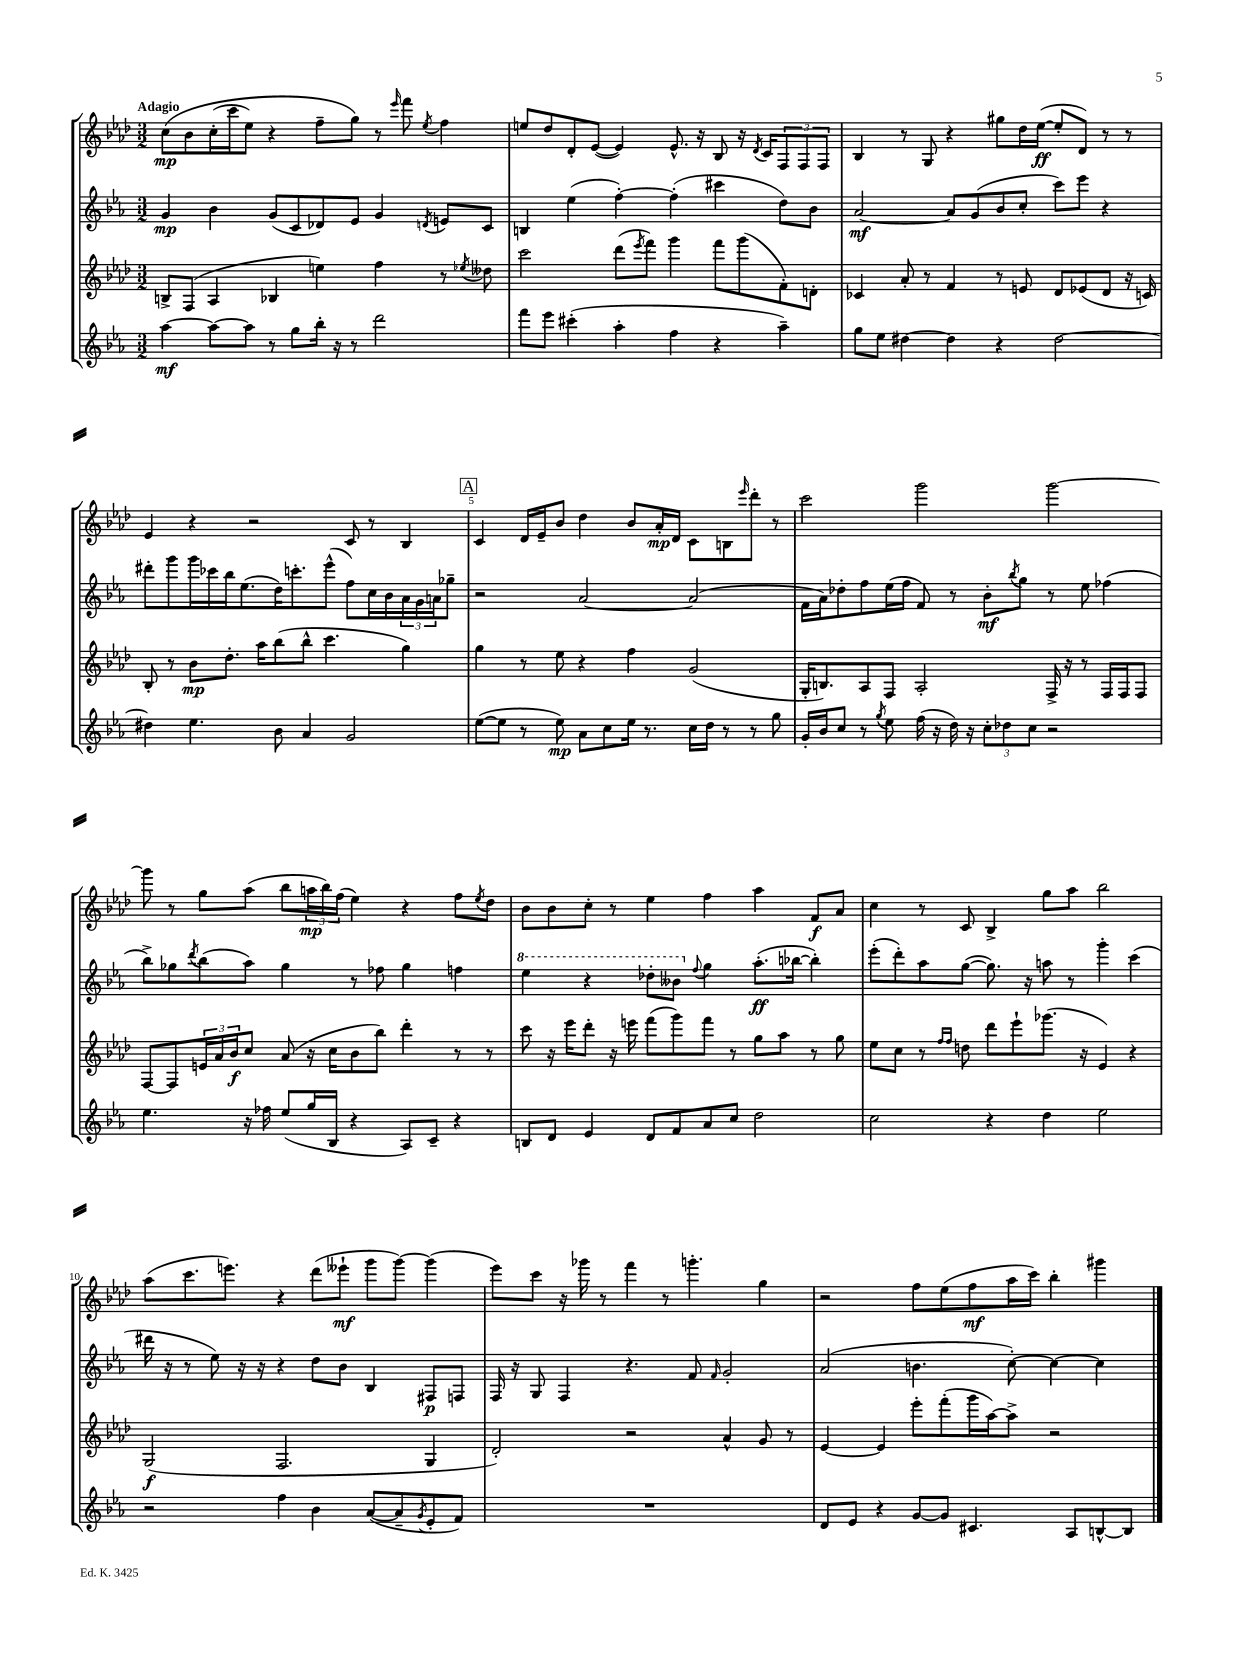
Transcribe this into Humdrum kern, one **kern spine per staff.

**kern	**kern	**kern	**kern
*staff4	*staff3	*staff2	*staff1
*clefG2	*clefG2	*clefG2	*clefG2
*k[b-e-a-]	*k[b-e-a-d-]	*k[b-e-a-]	*k[b-e-a-d-]
*M3/2	*M3/2	*M3/2	*M3/2
[4aa-\	8B^/L	4g/	&(8cc\L
.	(8F/J	.	8b-\
8aa-\_L	4A-/	4b-\	(16cc'\L
.	.	.	16ccc\J
8aa-\]J	.	.	8ee-\J)
8r	4B-/	(8g/L	4r
8gg\L	.	8c/	.
16bb-'\Jk	4ee\)	8d-/)	8ff~\L
16r	.	.	.
8r	.	8e-/J	8gg\J&)
2ddd\	4ff\	4g/	8r
.	.	.	16qqeee-/
.	.	.	8fff\
.	.	8qd/	8qee-/
.	8r	8e/L	4ff\
.	8qee-/	.	.
.	8dd--\	8c/J	.
=	=	=	=
8fff\L	2ccc\	4B/	8ee/L
8eee-\J	.	.	8dd-/
(4ccc#'\	.	(4ee-\	8d-'/
.	.	.	([8e-/J
4aa-'\	(8ddd-\L	[4ff'\)	4e-/])
.	8qeee-/	.	.
.	8fff\J)	.	.
4ff\	4ggg\	(4ff'\]	8.e-^^/
.	.	.	16r
4r	8fff\L	4ccc#\	8B-/
.	(8ggg\	.	16r
.	.	.	8qd-/
.	.	.	16c/LK
4aa-~\)	8f'\)	8dd\L)	12F/
.	.	.	12F/
.	8d'\J	8b-\J	.
.	.	.	12F/J
=	=	=	=
8gg\L	4c-/	[2a-/	4B-/
8ee-\J	.	.	.
[4dd#\	8a-'/	.	8r
.	8r	.	8G/
4dd#\]	4f/	8a-/]L	4r
.	.	(8g/	.
4r	8r	8b-/	8gg#\L
.	8e/	8cc'/J	16dd-\L
.	.	.	([16ee-\JJ
[2dd#\	8d-/L	8ccc\L)	8ee-'/]L
.	(8e-/	8eee-\J	8d-/J)
.	8d-/J	4r	8r
.	16r	.	8r
.	16c/)	.	.
=	=	=	=
4dd#\]	8B-'/	8ddd#'\L	4e-/
.	8r	8ggg\	.
4.ee-\	8b-\L	16ggg\L	4r
.	.	16ccc-\	.
.	8.dd-'\J	16bb-\J	.
.	.	(8.ee-\	.
.	.	.	2r
.	16aa-\LK	.	.
8b-\	(8bb-\	16dd\K)	.
.	.	8.ccc'\	.
4a-/	8bb-^^\J	.	.
.	4.ccc\	(8eee-^^\J	.
2g/	.	8ff\L)	8c/
.	.	16cc\L	8r
.	.	16b-\	.
.	4gg\)	24a-\	4B-/
.	.	24g\	.
.	.	24a\J	.
.	.	8gg-~\J	.
=	=	=	=
([8ee-\L	4gg\	2r	4c/
8ee-\]J	.	.	.
8r	8r	.	16d-/LL
.	.	.	16e-~/J
8ee-\)	8ee-\	.	8b-/J
8a-\L	4r	[2a-/	4dd-\
8cc\	.	.	.
16ee-\Jk	4ff\	.	8b-/L
8.r	.	.	.
.	.	.	16a-'/L
.	.	.	16d-/JJ
16cc\LL	(2g/	(2a-/]	8c\L
16dd\JJ	.	.	.
8r	.	.	8B\
.	.	.	16qqeee-/
8r	.	.	8ddd-'\J
8gg\	.	.	8r
=	=	=	=
16g'/LL	16G'/LK	16f\LL	2ccc\
16b-/J	8.B/)	16a-\J)	.
8cc/J	.	8dd-'\	.
8r	8A-/	8ff\	.
8qgg/	.	.	.
8ee-\	8F/J	(16ee-\L	.
.	.	16ff\JJ	.
(16ff\	2A-'/	8f/)	2ggg\
16r	.	.	.
16dd\)	.	8r	.
16r	.	.	.
12cc'\L	.	8b-'\L	.
12dd-\	.	.	.
.	.	8qbb-/	.
.	.	8gg\J	.
12cc\J	.	.	.
2r	16F^/	8r	[2ggg\
.	16r	.	.
.	8r	8ee-\	.
.	16F/LL	(4ff-\	.
.	16F/J	.	.
.	8F/J	.	.
=	=	=	=
4.ee-\	[8F/L	8bb-^\L)	8ggg\]
.	8F/]	8gg-\	8r
.	.	8qddd/	.
.	24e/L	(8bb-\	8gg\L
.	24a-/	.	.
.	24b-/J	.	.
16r	8cc/J	8aa-\J)	(8aa-\J
16ff-\	.	.	.
(8ee-/L	(8a-/	4gg-\	8bb-\L
16gg/L	16r	.	24aa\L
.	.	.	24bb-\)
16B-/JJ	16cc\LK	.	.
.	.	.	(24ff\JJ
4r	8b-\	8r	4ee-\)
.	8bb-\J)	8ff-\	.
8A-/L)	4ddd-'\	4gg-\	4r
8c~/J	.	.	.
4r	8r	4ff\	8ff\L
.	.	.	8qee-/
.	8r	.	8dd-\J
=	=	=	=
8B/L	8ccc\	4eee-\	8b-\L
8d/J	16r	.	8b-\
.	16eee-\LK	.	.
4e-/	8ddd-'\J	4r	8cc'\J
.	16r	.	8r
.	16eee\	.	.
8d/L	(8fff\L	8ddd-'\L	4ee-\
8f/	8ggg\)	8bb--\J	.
.	.	8qqff/	.
8a-/	8fff\J	4gg\	4ff\
8cc/J	8r	.	.
2dd\	8gg\L	(8.aa-'\L	4aa-\
.	8aa-\J	.	.
.	.	[16bb-\Jk	.
.	8r	4bb-'\])	8f/L
.	8gg\	.	8a-/J
=	=	=	=
2cc\	8ee-\L	(8eee-'\L	4cc\
.	8cc\J	8ddd'\)	.
.	8r	8aa-\	8r
.	16qqff/LL	.	.
.	16qqff/JJ	.	.
.	8dd\	([8gg\J	8c/
4r	8ddd-\L	8.gg\])	4B-^/
.	8eee-`\	.	.
.	.	16r	.
4dd\	(8.ggg-\J	8aa\	8gg\L
.	.	8r	8aa-\J
.	16r	.	.
2ee-\	4e-/)	4ggg'\	2bb-\
.	4r	(4ccc\	.
=	=	=	=
2r	(2G/	16ddd#\	(8aa-\L
.	.	16r	.
.	.	8r	8.ccc\
.	.	8ee-\)	.
.	.	.	8.eee\J)
.	.	16r	.
.	.	16r	.
4ff\	2.F/	4r	4r
4b-\	.	8dd\L	(8ddd-\L
.	.	8b-\J	8eee--`\J
([8a-/L	.	4B-/	8ggg\L
8a-~/]	.	.	[8ggg\J)
8qg/	.	.	.
8e-'/	4G/	8F#/L	(4ggg\]
8f/J)	.	8F/J	.
=	=	=	=
1.r	2d-'/)	16F/	8eee-\L)
.	.	16r	.
.	.	8G/	8ccc\J
.	.	4F/	16r
.	.	.	16ggg-\
.	.	.	8r
.	2r	4.r	4fff\
.	.	.	8r
.	.	8f/	4.ggg'\
.	.	16qqf/	.
.	4a-^^/	2g'/	.
.	8g/	.	4gg\
.	8r	.	.
=	=	=	=
8d/L	[4e-/	(2a-/	2r
8e-/J	.	.	.
4r	4e-/]	.	.
[8g/L	8eee-'\L	4.b\	8ff\L
8g/]J	(8fff'\	.	(8ee-\
4.c#/	16ggg\L	.	8ff\
.	[16aa-\J)	.	.
.	8aa-^\]J	[8cc'\)	16aa-\L
.	.	.	16ccc\JJ)
.	2r	4cc\_	4bb-'\
8A-/L	.	.	.
[8B^^/	.	4cc\]	4ggg#\
8B/]J	.	.	.
==	==	==	==
*-	*-	*-	*-
